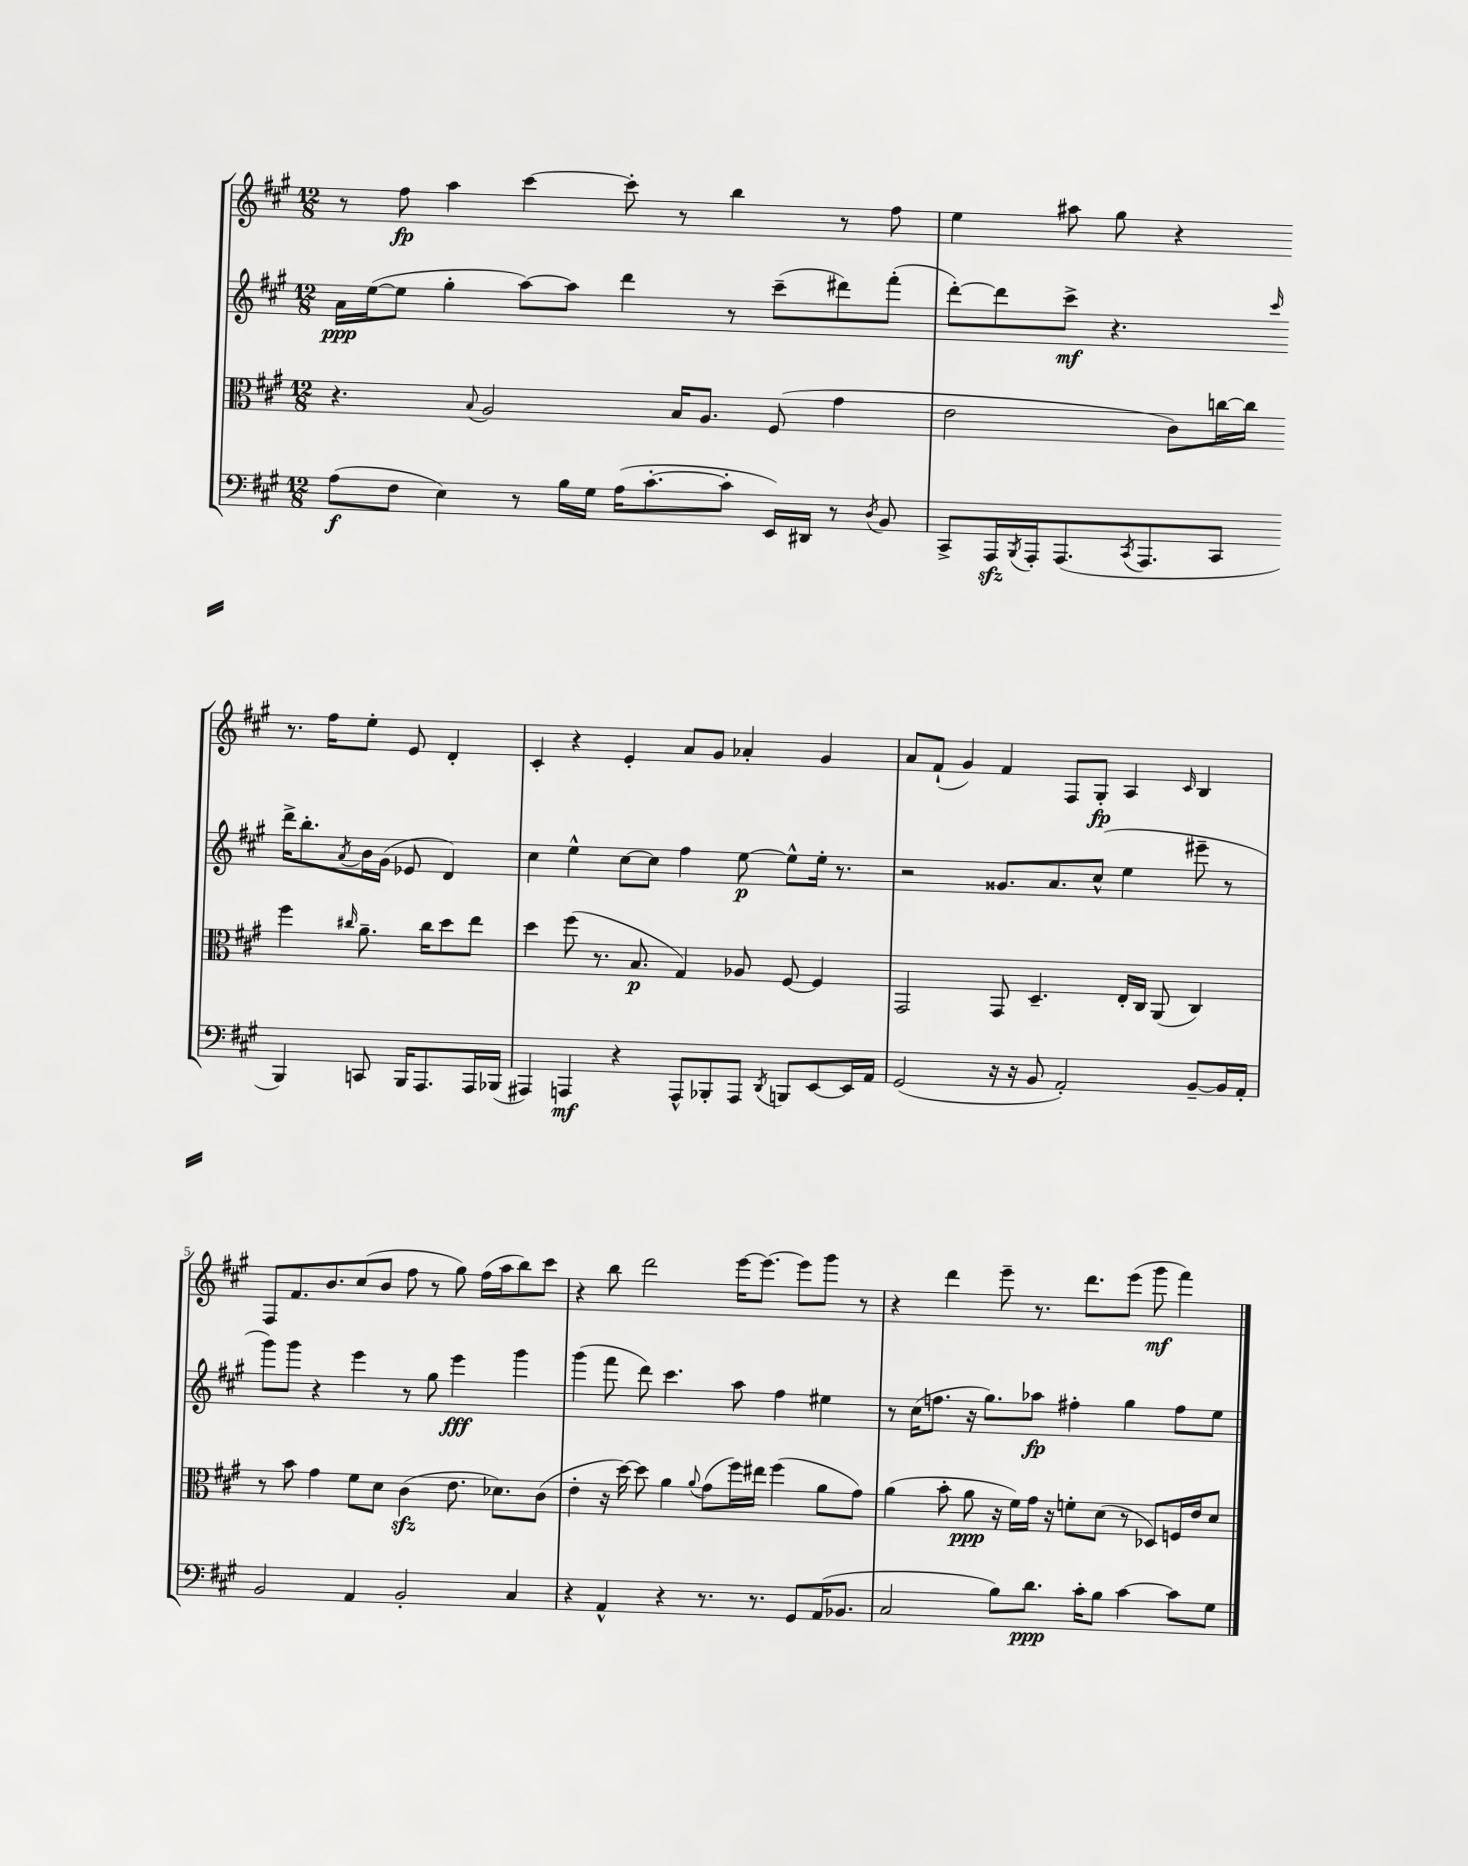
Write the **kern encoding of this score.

**kern	**dynam	**kern	**dynam	**kern	**dynam	**kern	**dynam
*part4	*part4	*part3	*part3	*part2	*part2	*part1	*part1
*staff4	*staff4	*staff3	*staff3	*staff2	*staff2	*staff1	*staff1
*clefF4	*	*clefC3	*	*clefG2	*	*clefG2	*
*k[f#c#g#]	*	*k[f#c#g#]	*	*k[f#c#g#]	*	*k[f#c#g#]	*
*M12/8	*	*M12/8	*	*M12/8	*	*M12/8	*
=1	=1	=1	=1	=1	=1	=1	=1
(8A\L	f	4.r	.	16a\LL	ppp	8r	.
.	.	.	.	([16ee\J	.	.	.
8F#\J	.	.	.	8ee\J]	.	8ff#\	fp
4E\)	.	.	.	4gg#'\	.	4aa\	.
.	.	8qqB/	.	.	.	.	.
.	.	2A/	.	.	.	.	.
8r	.	.	.	[8aa\L)	.	[4ccc#\	.
16B\LL	.	.	.	8aa\J]	.	.	.
16G#\JJ	.	.	.	.	.	.	.
(16A\KL	.	.	.	4ddd\	.	8ccc#'\]	.
[8.c#'\	.	.	.	.	.	.	.
.	.	16B/KL	.	.	.	8r	.
.	.	8.A/J	.	.	.	.	.
8c#'\J]	.	.	.	8r	.	4bb\	.
16EE/LL)	.	(8F#/	.	(8ccc#~\L	.	.	.
16DD#X/JJ	.	.	.	.	.	.	.
8r	.	4g#\	.	8ddd#X\)	.	8r	.
8qD/	.	.	.	.	.	.	.
8BB/	.	.	.	(8fff#'\J	.	8ff#\	.
=2	=2	=2	=2	=2	=2	=2	=2
8CC#^/L	.	2e\	.	[8ddd'\L)	.	4ee\	.
16AAAzz/L	.	.	.	8ddd\]	.	.	.
8qBBB/	.	.	.	.	.	.	.
16AAA'/J	.	.	.	.	.	.	.
(8.AAA/	.	.	.	8ccc#^\J	mf	8aa#X\	.
.	.	.	.	4.r	.	8gg#\	.
8qCC#/	.	.	.	.	.	.	.
8.AAA/	.	.	.	.	.	.	.
.	.	8c#\L)	.	.	.	4r	.
8CC#/J	.	[16ccn\L	.	.	.	.	.
.	.	16cc\JJ]	.	.	.	.	.
.	.	.	.	16qqccc#/	.	.	.
4BBB/)	.	4ff#\	.	16ddd^\KL	.	8.r	.
.	.	.	.	8.bb'\	.	.	.
.	.	.	.	.	.	16ff#\KL	.
.	.	16qqcc#X/	.	8qa/	.	.	.
8CCn/	.	8.a~\	.	16b\L	.	8ee'\J	.
.	.	.	.	(16g#\JJ	.	.	.
16BBB/KL	.	.	.	8e-X/	.	8e/	.
8.AAA/	.	16cc#\KL	.	.	.	.	.
.	.	8dd\	.	4d/)	.	4d'/	.
16AAA/L	.	8ee\J	.	.	.	.	.
(16BBB-X/JJ	.	.	.	.	.	.	.
!!LO:LB:g=z
=3	=3	=3	=3	=3	=3	=3	=3
4AAA#X/)	.	4dd\	.	4cc#\	.	4c#'/	.
4AAAn/	mf	(8ff#\	.	4ee^^\	.	4r	.
.	.	8.r	.	.	.	.	.
4r	.	.	.	[8cc#\L	.	4e'/	.
.	.	8.B/	p	.	.	.	.
.	.	.	.	8cc#\J]	.	.	.
8AAA^^/L	.	4G#/)	.	4ff#\	.	8a/L	.
8BBB-X'/	.	.	.	.	.	8g#/J	.
8AAA/J	.	8A-X/	.	[8ee\	p	4a-X'/	.
8qDD/	.	.	.	.	.	.	.
8BBBn/L	.	[8F#/	.	8ee^^\L]	.	.	.
[8EE/	.	4F#/]	.	16ee'\Jk	.	4g#/	.
.	.	.	.	8.r	.	.	.
16EE/L]	.	.	.	.	.	.	.
16AA/JJ	.	.	.	.	.	.	.
=4	=4	=4	=4	=4	=4	=4	=4
(2GG#/	.	2GG#/	.	2r	.	8a/L	.
.	.	.	.	.	.	(8f#`/J	.
.	.	.	.	.	.	4g#/)	.
16r	.	8GG#/	.	8.g##X/L	.	4f#/	.
16r	.	.	.	.	.	.	.
8BB/	.	4.D~/	.	.	.	.	.
.	.	.	.	8.a/	.	.	.
2AA'/)	.	.	.	.	.	8F#/L	.
.	.	.	.	(8cc#^^/J	.	8G#'/J	fp
.	.	16E'/LL	.	4ee\	.	4A/	.
.	.	16C#/JJ	.	.	.	.	.
.	.	(8AA/	.	.	.	.	.
.	.	.	.	.	.	16qqc#/	.
[8BB~/L	.	4C#/)	.	8eee#X~\	.	4B/	.
16BB/L]	.	.	.	8r	.	.	.
16AA'/JJ	.	.	.	.	.	.	.
!!LO:LB:g=z
=5	=5	=5	=5	=5	=5	=5	=5
2BB/	.	8r	.	8ggg#\L)	.	8F#/L	.
.	.	8b\	.	8ggg#\J	.	8.f#/	.
.	.	4g#\	.	4r	.	.	.
.	.	.	.	.	.	8.b/	.
4AA/	.	8f#\L	.	4eee\	.	(8cc#/	.
.	.	8d\J	.	.	.	8b/J	.
2BB'/	.	(4c#zz\	.	8r	.	8ff#\	.
.	.	.	.	8gg#\	.	8r	.
.	.	8.e\	.	4eee\	fff	8gg#\)	.
.	.	.	.	.	.	(16ff#\LL	.
.	.	8.d-X\L)	.	.	.	16aa\J	.
4C#/	.	.	.	4ggg#\	.	8bb\)	.
.	.	(8c#\J	.	.	.	8ccc#\J	.
=6	=6	=6	=6	=6	=6	=6	=6
4r	.	4e'\	.	(4ggg#\	.	4r	.
4AA^^/	.	16r	.	8fff#\	.	8bb\	.
.	.	[16dd\)	.	.	.	.	.
.	.	8dd\]	.	8ddd\)	.	2ddd\	.
4r	.	4a\	.	4.ccc#\	.	.	.
.	.	8qqa/	.	.	.	.	.
8.r	.	(8g#\L	.	.	.	.	.
.	.	16ff#\L)	.	8aa\	.	[16eee\KL	.
8.r	.	16ee#X\JJ	.	.	.	8.eee\J_	.
.	.	(4ff#\	.	4ff#\	.	.	.
8GG#/L	.	.	.	.	.	8eee\L]	.
(16AA/K	.	8a\L	.	4ee#X\	.	8ggg#\J	.
8.BB-X/J	.	.	.	.	.	.	.
.	.	8g#\J)	.	.	.	8r	.
=7	=7	=7	=7	=7	=7	=7	=7
2C#/	.	(4a\	.	8r	.	4r	.
.	.	.	.	(16cc#\KL	.	.	.
.	.	.	.	8.ffn\J	.	.	.
.	.	8b'\	.	.	.	4ddd\	.
.	.	8a\	ppp	16r	.	.	.
.	.	.	.	8.gg#\L)	.	.	.
8B\L)	.	16r	.	.	.	8eee~\	.
.	.	16f#\LL)	.	.	.	.	.
8.d\J	ppp	16g#\JJ	.	8aa-X\J	fp	8.r	.
.	.	16r	.	.	.	.	.
.	.	8fn'\L	.	4ff#X'\	.	.	.
16c#'\KL	.	.	.	.	.	8.ddd\L	.
8B\J	.	(8d\J	.	.	.	.	.
[4c#\	.	8r	.	4gg#\	.	(8eee\J	.
.	.	8D-X/L)	.	.	.	8ggg#\	mf
8c#\L]	.	16Fn/L	.	8ff#\L	.	4fff#\)	.
.	.	16e/J	.	.	.	.	.
8G#\J	.	8d/J	.	8ee\J	.	.	.
==	==	==	==	==	==	==	==
*-	*-	*-	*-	*-	*-	*-	*-
